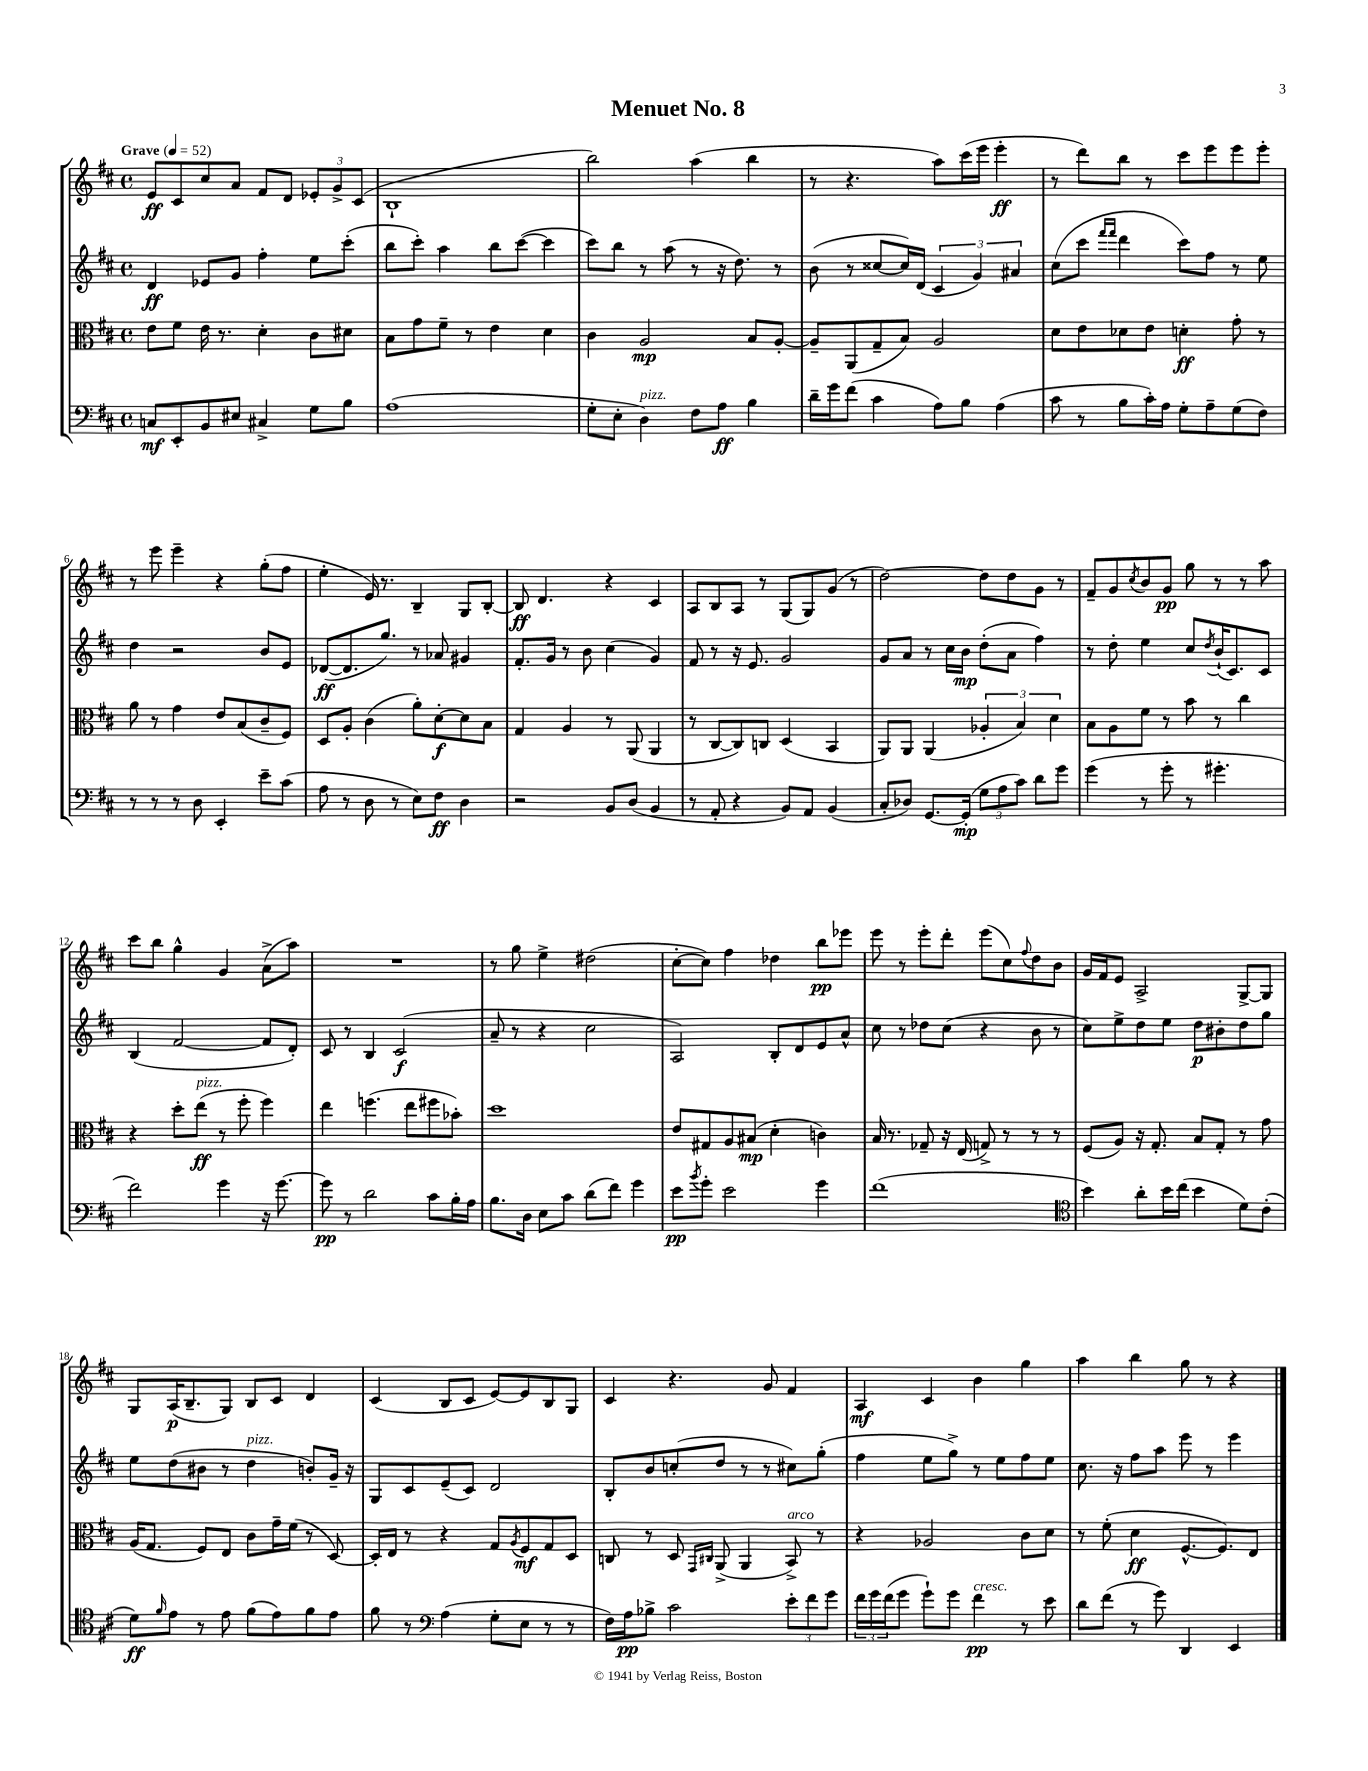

**kern	**kern	**kern	**kern
*staff4	*staff3	*staff2	*staff1
*clefF4	*clefC3	*clefG2	*clefG2
*k[f#c#]	*k[f#c#]	*k[f#c#]	*k[f#c#]
*M4/4	*M4/4	*M4/4	*M4/4
*met(c)	*met(c)	*met(c)	*met(c)
*MM52	*MM52	*MM52	*MM52
8C	8e	4d	8e
8EE'	8f#	.	8c#
8BB	16e	8e-	8cc#
.	8.r	.	.
8E#	.	8g	8a
4C#^	4d'	4ff#'	8f#
.	.	.	8d
8G	8c#	8ee	12e-'
.	.	.	12g^
8B	8d#	(8ccc#'	.
.	.	.	(12c#
=	=	=	=
(1A	8B	8bb	1B`
.	8g	8ccc#')	.
.	8f#~	4aa	.
.	8r	.	.
.	4e	8bb	.
.	.	([8ccc#	.
.	4d	4ccc#]	.
=	=	=	=
8G'	4c#	8ccc#)	2bb)
8E'	.	8bb	.
4D)	2A	8r	.
.	.	(8aa	.
8F#	.	8r	(4aa
8A	.	16r	.
.	.	8.dd)	.
4B	8B	.	4bb
.	[8A'	8r	.
=	=	=	=
16d~	8A~]	(8b	8r
16g	.	.	.
(8f#	(8AA	8r	4.r
4c#	8G~	[8cc##	.
.	8B)	16cc##])	.
.	.	(16d	.
8A)	2A	6c#	8aa)
8B	.	.	(16ccc#
.	.	6g)	.
.	.	.	16eee
(4A	.	.	4eee'
.	.	6a#	.
=	=	=	=
8c#	8d	(8cc#	8r
8r	8e	8ccc#	8ddd)
.	.	16qqfff#	.
.	.	16qqfff#	.
8B	8d-	4ddd	8bb
16c#')	8e	.	8r
16A	.	.	.
8G'	4d'	8ccc#)	8ccc#
8A~	.	8ff#	8eee
(8G	8g'	8r	8eee
8F#)	8r	8ee	8eee'
=	=	=	=
8r	8a	4dd	8r
8r	8r	.	8eee
8r	4g	2r	4eee~
8D	.	.	.
4EE'	8e	.	4r
.	(8B	.	.
8e~	8c#~	8b	(8gg'
(8c#	8F#)	8e	8ff#
=	=	=	=
8A	8D	([8d-	4ee'
8r	8A'	8.d-]	.
8D	(4c#	.	16e)
.	.	8.gg)	8.r
8r	.	.	.
8E)	8a')	8r	4B~
8F#	[8d'	8a-	.
4D	8d]	4g#	8G
.	8B	.	[8B'
=	=	=	=
2r	4G	8.f#'	8B]
.	.	.	4.d
.	.	16g	.
.	4A	8r	.
.	.	8b	.
8BB	8r	(4cc#	4r
(8D	(8AA	.	.
4BB	4AA	4g)	4c#
=	=	=	=
8r	8r	8f#	8A
8AA'	[8C#	8r	8B
4r	8C#])	16r	8A
.	.	8.e	.
.	8C	.	8r
8BB)	(4D	2g	(8G
8AA	.	.	8G)
(4BB	4BB	.	(8g
.	.	.	8r
=	=	=	=
8C#'	8AA)	8g	[2dd)
8D-)	8AA	8a	.
[8.GG	(4AA	8r	.
.	.	16cc#	.
(16GG']	.	16b	.
12G	6A-'	(8dd'	8dd]
12A	.	.	.
.	.	8a	8dd
12c#)	6B)	.	.
8d	.	4ff#)	8g
.	6d	.	.
8g	.	.	8r
=	=	=	=
(4g	8B	8r	8f#~
.	8A	8dd'	8g
.	.	.	8qcc#
8r	8f#	4ee	8b
8g'	8r	.	8g
8r	8b	8cc#	8gg
.	.	8qdd	.
4.g#'	8r	(16b`	8r
.	.	8.c#)	.
.	4cc#	.	8r
.	.	8c#	8aa
=	=	=	=
2f#)	4r	(4B	8ccc#
.	.	.	8bb
.	8dd'	[2f#	4gg^^
.	(8ee	.	.
4g	8r	.	4g
.	8ff#'	.	.
16r	4ff#)	8f#]	(8a^
[8.g	.	.	.
.	.	8d')	8aa)
=	=	=	=
8g]	4ee	8c#	1r
8r	.	8r	.
2d	(4.ff	4B	.
.	.	(2c#	.
.	8ee	.	.
8c#	8ff#	.	.
16B'	8b-')	.	.
16A	.	.	.
=	=	=	=
8.B	1dd	8a~	8r
.	.	8r	8gg
16D	.	.	.
8E	.	4r	4ee^
8c#	.	.	.
(8d	.	2cc#	(2dd#
8f#)	.	.	.
4g	.	.	.
=	=	=	=
8e	8e	2A)	[8cc#'
8qb	.	.	.
8g'	8G#	.	8cc#])
2e	8A	.	4ff#
.	(8B#	.	.
.	4d'	8B'	4dd-
.	.	8d	.
4g	4c)	8e	8bb
.	.	8a^^	8eee-
=	=	=	=
(1f#	16B	8cc#	8eee
.	8.r	.	.
.	.	8r	8r
.	8G-~	8dd-	8eee'
.	16r	(8cc#	8ddd'
.	(16E	.	.
.	8G^)	4r	(8eee
.	8r	.	8cc#)
.	.	.	8qqff#
.	8r	8b	8dd
.	8r	8r	8b
=	=	=	=
*clefC4	*	*	*
4b)	(8F#	8cc#)	16g
.	.	.	16f#
.	8A)	8ee^	8e
8a'	16r	8dd	2A^
.	8.G'	.	.
16b	.	8ee	.
(16cc#	.	.	.
4b	8B	8dd	.
.	8G'	8b#'	.
8d)	8r	8dd	[8G^
(8c#'	8g	8gg	8G]
=	=	=	=
8d)	(16A	8ee	8G
.	8.G	.	.
16qqf#	.	.	.
8e	.	(8dd	(16A
.	.	.	8.B~
8r	8F#)	8b#	.
8e	8E	8r	8G)
(8f#	8c#	4dd	8B
8e)	16g~	.	8c#
.	(16f#	.	.
8f#	8r	8b')	4d
8e	[8D)	16g~	.
.	.	16r	.
=	=	=	=
8f#	16D']	8G	(4c#
.	16E	.	.
8r	8r	8c#	.
*clefF4	*	*	*
(4A	4r	(8e~	8B
.	.	8c#)	8c#
8G'	8G	2d	[8e)
.	8qA	.	.
8E	8F#	.	8e]
8r	8G	.	8B
8r	8D	.	8G
=	=	=	=
16F#)	8C	8B'	4c#
16A	.	.	.
8B-^	8r	8b	.
2c#	8D	(8cc'	4.r
.	16qqGG	.	.
.	16qqC#	.	.
.	(8AA^	8dd	.
.	4AA	8r	.
.	.	8r	8g
12e'	8BB^)	8cc#)	4f#
12f#	.	.	.
.	8r	(8gg'	.
12g	.	.	.
=	=	=	=
24f#	4r	4ff#	4A
24g	.	.	.
(24f#	.	.	.
8g	.	.	.
8g`)	2A-	8ee	4c#
8g	.	8gg^)	.
4f#	.	8r	4b
.	.	8ee	.
8r	8c#	8ff#	4gg
8e	8d	8ee	.
=	=	=	=
8d	8r	8.cc#	4aa
(8f#	(8f#'	.	.
.	.	16r	.
8r	4d	8ff#	4bb
8g)	.	8aa	.
4DD	[8.F#^^	8eee	8gg
.	.	8r	8r
.	8.F#])	.	.
4EE	.	4eee	4r
.	8E	.	.
==	==	==	==
*-	*-	*-	*-
